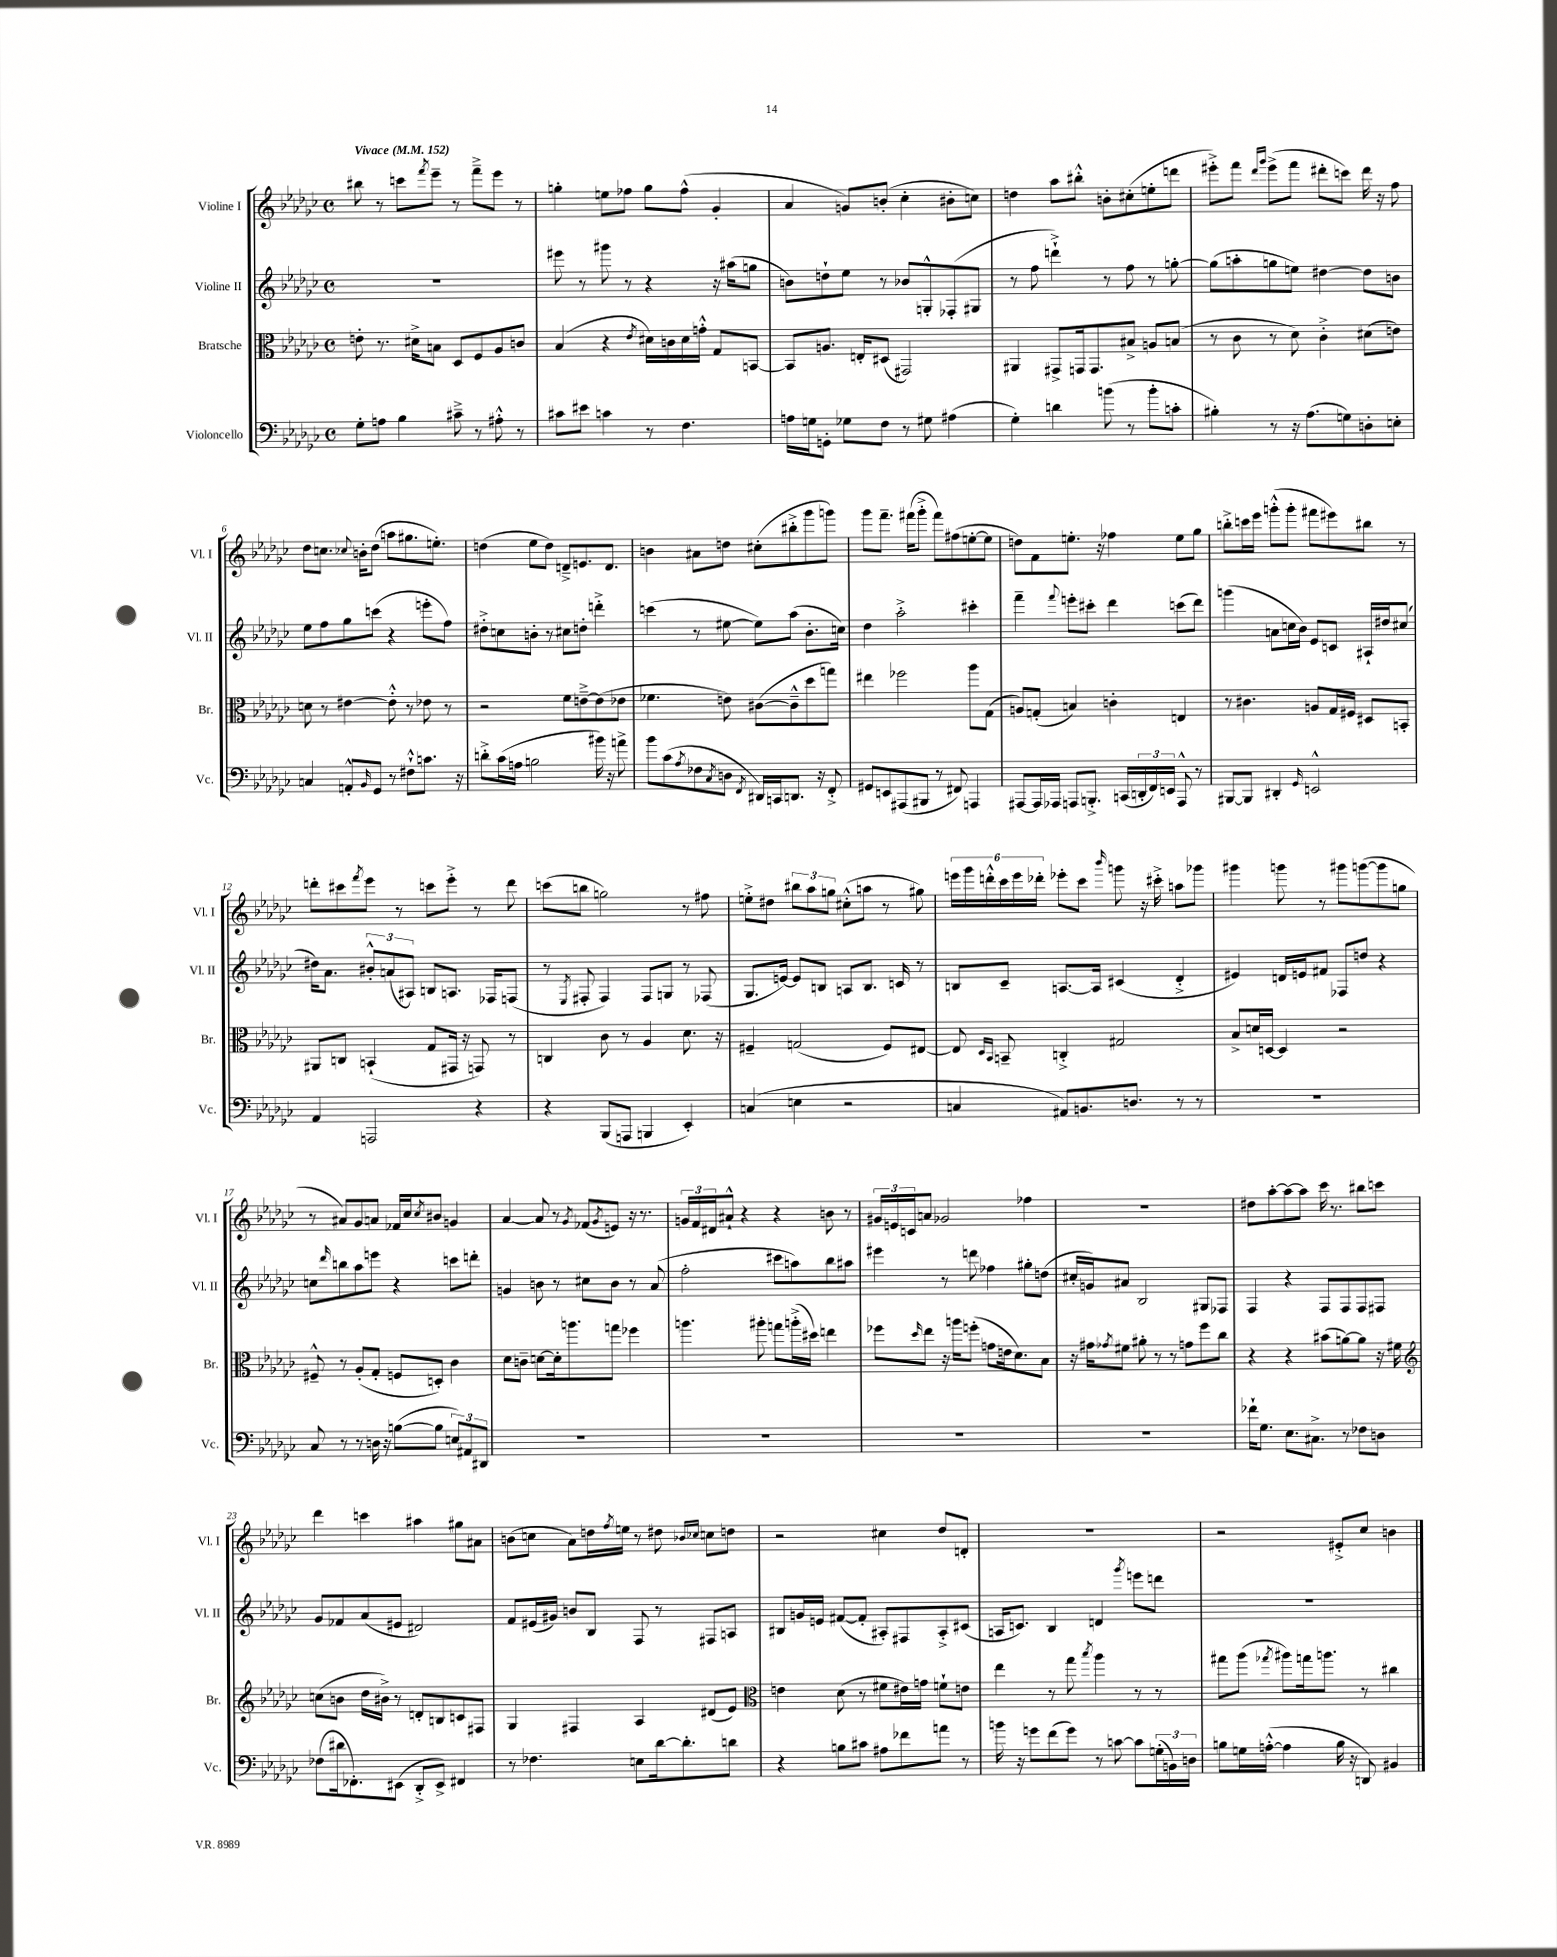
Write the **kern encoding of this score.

**kern	**kern	**kern	**kern
*staff4	*staff3	*staff2	*staff1
*clefF4	*clefC3	*clefG2	*clefG2
*k[b-e-a-d-g-c-]	*k[b-e-a-d-g-c-]	*k[b-e-a-d-g-c-]	*k[b-e-a-d-g-c-]
*M4/4	*M4/4	*M4/4	*M4/4
*met(c)	*met(c)	*met(c)	*met(c)
*MM152	*MM152	*MM152	*MM152
8G-'	8e'	1r	8bb#
8A	8.r	.	8r
4B-	.	.	8ccc
.	16d#^	.	.
.	.	.	8qfff
.	8B	.	8eee-~
8c#~^	8D-	.	8r
8r	8F	.	8fff~^
8A#'^^	8A-	.	8eee-
8r	8c	.	8r
=	=	=	=
8c#	(4B-	8eee#	4gg'
8e#	.	8r	.
4c	4r	8ggg#	8ee
.	.	8r	8ff-
.	8qe-	.	.
8r	16d#)	4r	8gg
.	16c	.	.
4.F	16d#	.	(8ff-^^
.	16g'^^	.	.
.	8G-	16r	4g-'
.	.	(16aa#	.
.	[8BB	8gg	.
=	=	=	=
16A	8BB]	8b)	4a-
16G	.	.	.
8GG'	8.A	8dd`	.
8G-	.	8ee-	8g)
.	16E'	.	.
8F	(8D#	8r	(8b'
8r	2GG#)	8b-	4cc-'
8G#	.	8G'^^	.
(4A#	.	(8F-'	8b#'
.	.	8G#	8cc)
=	=	=	=
4G-')	4AA#	8r	4dd
.	.	8ff	.
4d	8GG#^	4ddd`^)	8aa-
.	16GG	.	8bb#'^^
.	8.GG	.	.
(8b	.	8r	8b'
8r	8B#^	8ff	(8cc#'
8b'	8A	8r	8ee'
8c'	(8B	[8gg'	8ddd
=	=	=	=
4B#')	8r	(8gg]	8eee#'^)
.	8c-	8aa'	8fff
.	.	.	16qqddd-
.	.	.	16qqggg-
8r	8r	8gg	(8eee#^
16r	8d-)	8ee)	8fff
(8.A-	.	.	.
.	4c-'^	[4dd#	8ddd#'
8G)	.	.	8ccc)
8D'	(8d#	8dd#]	16ddd#
.	.	.	16r
8E'	8e)	8b	8ff
=	=	=	=
4C	8d	8ee-	8dd-
.	8r	8ff	8.cc
8AA'^^	[4e#	8gg-	.
.	.	.	8qqcc-
.	.	.	16b'
16qqBB-	.	.	.
8GG-	.	(8ccc	(8dd-
8r	8e#'^^]	4r	8aa
8F#`^^	8r	.	8.gg#
8.c	8e-	8eee'	.
.	.	.	8.ee')
.	8r	8ff)	.
16r	.	.	.
=	=	=	=
8d'^	2r	8dd#'^	(4dd
(16c-	.	8cc	.
16A	.	.	.
2B	.	8b'	8ee-
.	.	8r	8dd)
.	8f	8cc#	8d~^
.	[8e~^	8dd'	8.e
16b#)	(8e]	4ddd'^	.
16r	.	.	8.d
8a^	8e-	.	.
=	=	=	=
8b-	4.f-	(4ccc	4b
(8c-	.	.	.
8qA-	.	.	.
8F-	.	8r	8a#
8qC-	.	.	.
8D	8e)	[8ee#	8dd
8qFF	.	.	.
16DD#)	([8c#	8ee#])	(8cc#'
16CC	.	.	.
8.DD	8c#~^^]	(8aa-	8bb#'^
.	8dd-	8.b-'	8ggg-
16r	.	.	.
8FF'^	8gg)	.	8ggg)
.	.	16cc)	.
=	=	=	=
8GG#	4ee#	4dd-	8ggg-
8EE	.	.	8.fff~
(8AAA#	2ff-	2aa-'^	.
.	.	.	(16fff#
8BBB#	.	.	8ggg-'^
8r	.	.	8fff#)
8FF#)	.	.	(8ff#
4AAA	8aa-	4ccc#'	[8ee'
.	(8G-	.	8ee]
=	=	=	=
[8AAA#	8A)	4fff~	8dd)
16AAA#]	(8G'	.	8f
16AAA-	.	.	.
.	.	8qqfff	.
8AAA	4B)	8eee'	8.ee'
8.BBB'^	.	8ccc#'	.
.	.	.	16r
.	4c'	4ddd-	4ff-
(16CC	.	.	.
24DD'	.	.	.
24FF)	.	.	.
24EE	.	.	.
8AAA^^	4E	(8ccc	8ee
8r	.	8ddd-)	8gg-
=	=	=	=
[8BBB#	8r	(4ggg	8bb'^
8BBB#]	4.c#	.	16ccc
.	.	.	16eee-
4DD#'	.	8a	(8ggg'^^
.	.	16cc	8ggg'
.	.	16b-)	.
16qqGG-	.	.	.
2EE^^	8A	8e-	8fff#
.	16G-	8c	8eee#)
.	16F#	.	.
.	8D#	16A#`	8bb#
.	.	16dd#	.
.	8BB'	(8cc#	8r
=	=	=	=
4AA-	8AA#	16dd#)	8ddd'
.	.	8.a-	.
.	8C	.	8ccc#
.	.	.	8qfff
2AAA	(4BB`	12b#'^^	8eee-
.	.	(12a	.
.	.	.	8r
.	.	12A#)	.
.	8G-	8B	8ccc
.	16GG#	8.A	8eee-'^
.	16r	.	.
4r	8GG)	.	8r
.	.	16F-	.
.	8r	(8F	8ddd
=	=	=	=
4r	4C	8r	(8ccc
.	.	8qE-	.
.	.	8F#'	8bb
(8BBB-	8c-	4F#)	2gg)
8AAA	8r	.	.
4BBB	4A-	8F#	.
.	.	8G	.
4EE-')	8.d-	8r	8r
.	.	(8F-	8ff#
.	16r	.	.
=	=	=	=
(4C	4F#~	8.G-	8ee'^
.	.	.	8dd#
.	.	[16e)	.
4E	(2G	8e]	12bb#
.	.	.	12aa-
.	.	8B	.
.	.	.	12gg
2r	.	8A	(8cc#'^^
.	.	8.B	8aa
.	8F#)	.	8r
.	.	16c	.
.	[8E#	8r	8gg#)
=	=	=	=
4C	8E#]	8B	24eee
.	.	.	24ggg-
.	.	.	24ddd'^^
.	16qqD-	.	.
.	16qqBB-	.	.
.	8BB~	8c-~	24ccc-
.	.	.	24eee
.	.	.	24ddd-'
8AA#)	4C'^	[8.A	8eee-'
8.BB	.	.	8ccc-
.	.	16A]	.
.	.	.	16qqbbb-
.	2G#	(4c#	8ggg
8.D	.	.	.
.	.	.	16r
.	.	.	16ccc#'^
8r	.	4d-'^	8aa
8r	.	.	8ggg-
=	=	=	=
1r	8B-^	4e#)	4ggg#
.	16d	.	.
.	[16D	.	.
.	4D]	16d	8ggg
.	.	16e	.
.	.	8f#	8r
.	2r	8F-	8ggg#
.	.	8dd	([8ggg
.	.	4r	8ggg]
.	.	.	8gg
=	=	=	=
8C-	8F#~^^	8cc	8r
.	.	16qqddd-	.
8r	8r	8bb	8a#)
8r	(8A-'	8aa-	8g-
16D	8G-'	8eee	8a
16r	.	.	.
([8B	8F	4r	16f-
.	.	.	16cc-
.	.	.	8qcc-
8B]	8D')	.	8b#
12E)	4c-	8ccc	4g
12AA#	.	.	.
.	.	8ddd'	.
12DD#	.	.	.
=	=	=	=
1r	8d-	4g	[4a-
.	8c~	.	.
.	[8d	8b	8a-]
.	16d']	8r	8r
.	8.aa	.	.
.	.	.	8qg-
.	.	8cc#	(8f-
.	.	.	8qg-
.	8gg	8b	8e)
.	4ff-	8r	16r
.	.	.	8.r
.	.	(8a-	.
=	=	=	=
1r	4.aa	2ff'	24g
.	.	.	24f
.	.	.	24d#
.	.	.	8a#`^^
.	.	.	4r
.	8aa#'	.	.
.	8gg	8ccc#	4r
.	(16aa'^	8aa)	.
.	16dd#)	.	.
.	4ee	8bb-	8b
.	.	8aa#	8r
=	=	=	=
1r	8ff-	4eee#	24g#
.	.	.	24e
.	.	.	24c
.	16qqdd-	.	.
.	8ee-	.	8a
.	16r	8r	2g-
.	16aa	.	.
.	(8ff'	8ddd	.
.	8g	4ff-	.
.	16e	.	.
.	8.d-)	.	.
.	.	8gg#'	4ff-
.	8B-	(8dd	.
=	=	=	=
1r	16r	16cc#'	1r
.	16g#	16g)	.
.	8qg-	.	.
.	8f#	8a#	.
.	8a#'	2B-	.
.	8r	.	.
.	8r	.	.
.	8g	.	.
.	8ff	8G#	.
.	8cc-	8F-	.
=	=	=	=
16f-`	4r	4F	8dd#
8.G-	.	.	.
.	.	.	[8aa-'
8.E-	4r	4r	8aa-_
.	.	.	8aa-]
8.C#^	.	.	.
.	(8b#	8F	16ccc-
.	.	.	8.r
8r	[8a)	8F	.
8F-	8a]	8F	8bb#
8D	16r	8F#	8ccc
.	16f#	.	.
=	=	=	=
*	*clefG2	*	*
(8F-	(8cc	8g-	4ddd-
16d#	8b	8f-	.
8.FF-')	.	.	.
.	16dd-	(8a-	4ccc
.	16b#^)	.	.
(8EE#	8r	8e#	.
8DD-'^	8d'	2d#)	4aa#
8EE#^)	8B	.	.
4FF#	8c	.	8gg#
.	8F#	.	8a#
=	=	=	=
8r	4G-	8f	(8b
4.F-	.	(16e#	8cc
.	.	16g#)	.
.	4F#	8b	8a-)
.	.	8B-	16dd
.	.	.	8qff
.	.	.	16ee
8E	4A-	8F	8r
[16d-	.	8r	8dd#
8.d-']	.	.	.
.	.	.	16qqb-
.	.	.	16qqcc-
.	(8d#	8F#	8cc
8d	8e-)	8A	8dd
=	=	=	=
*	*clefC3	*	*
4r	4e	8B#	2r
.	.	16g	.
.	.	16e	.
8B	(8d-	([8f#	.
8c#	8r	8f#']	.
8A#	8f#	8A#')	4cc#
8f-	16e#)	8F#	.
.	16g	.	.
8a	8f`	8A#'^	8dd-
8r	8e	(8c#	8d'
=	=	=	=
16b	4ee-	16A	1r
16r	.	8.c)	.
8g	.	.	.
(8f	8r	4B-	.
8g)	8gg-	.	.
.	8qbb-	.	.
8r	4aa-	4d	.
[8c	.	.	.
.	.	8qggg-	.
8c]	8r	8eee	.
(24G'	8r	8ddd	.
24BB)	.	.	.
24D	.	.	.
=	=	=	=
8B	8gg#	1r	2r
16G	(8aa-	.	.
([16A'^^	.	.	.
.	8qgg-	.	.
4A]	8aa#)	.	.
.	16gg	.	.
.	8.aa	.	.
16B	.	.	8e#'^
16r	.	.	.
8DD)	8r	.	8cc-
4BB#	4cc#	.	4b
==	==	==	==
*-	*-	*-	*-
